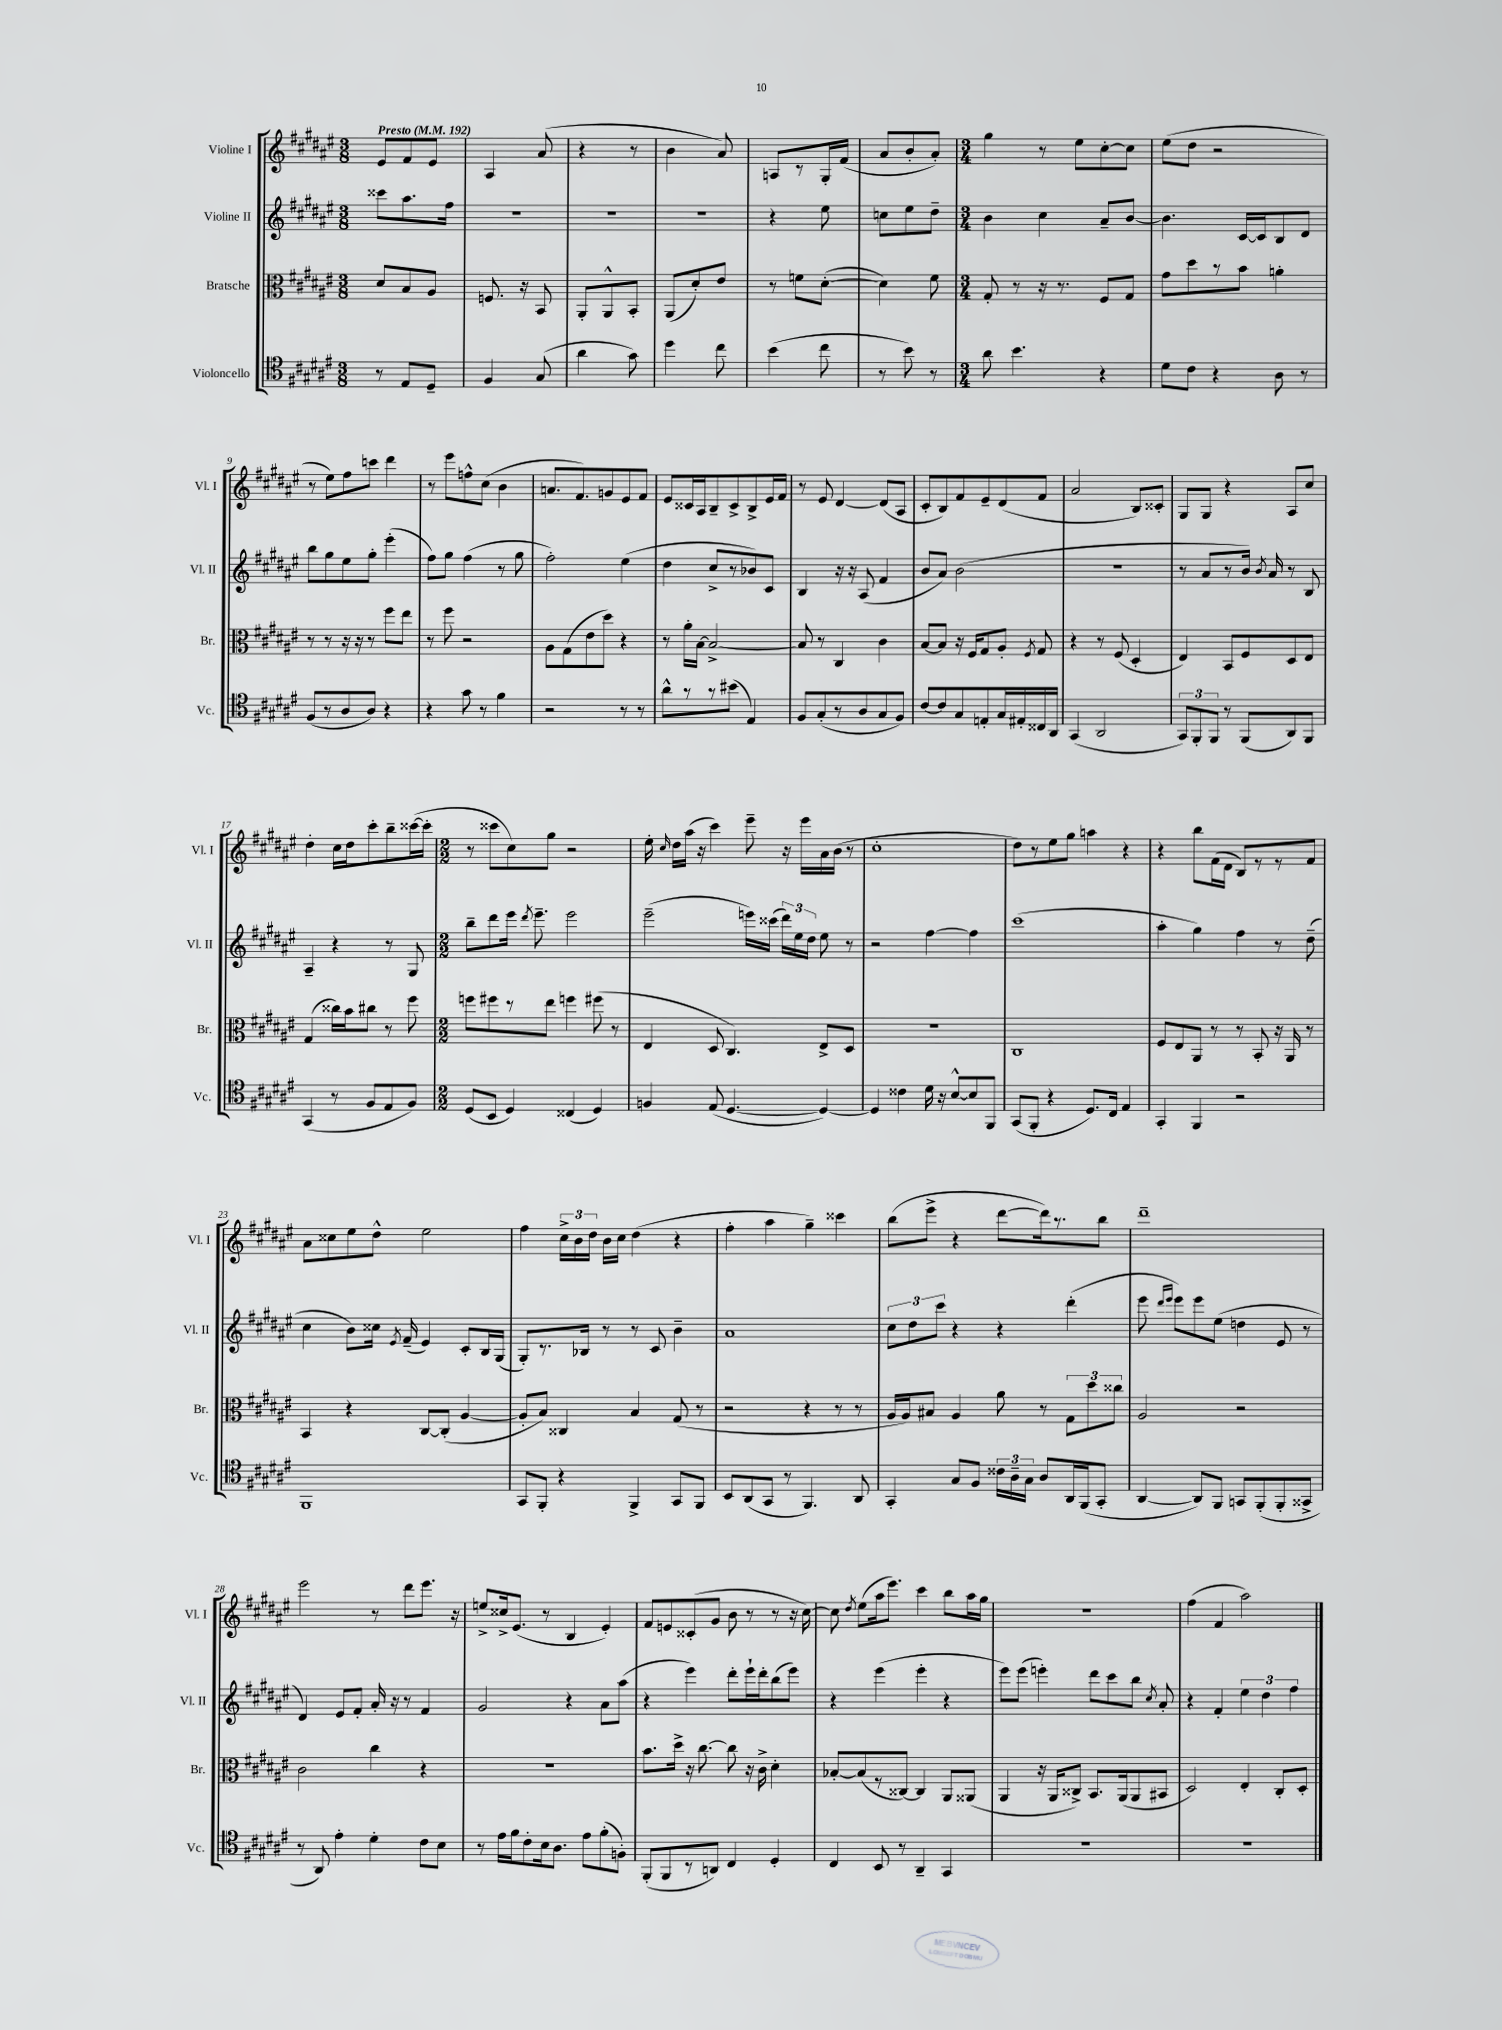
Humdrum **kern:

**kern	**kern	**kern	**kern
*staff4	*staff3	*staff2	*staff1
*clefC4	*clefC3	*clefG2	*clefG2
*k[f#c#g#d#a#e#]	*k[f#c#g#d#a#e#]	*k[f#c#g#d#a#e#]	*k[f#c#g#d#a#e#]
*M3/8	*M3/8	*M3/8	*M3/8
*MM192	*MM192	*MM192	*MM192
8r	8d#/L	8ccc##\L	8e#/L
8E#/L	8B/	8.aa#\	8f#/
8D#~/J	8A#/J	.	8e#/J
.	.	16ff#\Jk	.
=	=	=	=
4F#/	8.F/	4.r	4A#/
.	16r	.	.
(8G#/	8BB/	.	(8a#/
=	=	=	=
4a#\	8AA#'/L	4.r	4r
.	8AA#^^/	.	.
8g#\)	8BB'/J	.	8r
=	=	=	=
4dd#\	(8AA#/L	4.r	4b\
.	8d#'/)	.	.
8cc#\	8e#/J	.	8a#/)
=	=	=	=
(4b\	8r	4r	8A/L
.	8f\L	.	8r
8cc#\	([8d#'\J	8ee#\	16G#'/L
.	.	.	(16f#/JJ
=	=	=	=
8r	4d#\])	8cc\L	8a#/L
8b\)	.	8ee#\	8b'/
8r	8f#\	8dd#~\J	8a#'/J)
=	=	=	=
*M3/4	*M3/4	*M3/4	*M3/4
8a#\	8G#'/	4b\	4gg#\
4.b\	8r	.	.
.	16r	4cc#\	8r
.	8.r	.	.
.	.	.	8ee#\L
4r	8F#/L	8a#~/L	[8cc#'\
.	8G#/J	[8b/J	8cc#\]J
=	=	=	=
8d#\L	8g#\L	4.b\]	(8ee#\L
8c#\J	8dd#\	.	8dd#\J
4r	8r	.	2r
.	8b\J	[16c#/LL	.
.	.	16c#/]J	.
8A#\	4a'\	8B/	.
8r	.	8d#/J	.
=	=	=	=
(8F#/L	8r	8bb\L	8r
8r	8r	8gg#\	8ee#\L)
8A#/	16r	8ee#\	8ff#\
.	16r	.	.
8A#/J)	8r	8gg#'\J	8ccc\J
4r	8ff#\L	(4eee#'\	4ddd#\
.	8ee#\J	.	.
=	=	=	=
4r	8r	8ff#\L)	8r
.	8ff#\	8gg#\J	8eee#\L
8g#\	2r	(4ff#\	8ff^^\
8r	.	.	(8cc#\J
4f#\	.	8r	4b\
.	.	8gg#\	.
=	=	=	=
2r	8A#\L	2ff#'\)	8.a/L
.	(8G#\	.	.
.	.	.	8.f#/)
.	8e#\	.	.
.	8dd#\J)	.	8g/
8r	4r	(4ee#\	8e#/
8r	.	.	8f#/J
=	=	=	=
8a#^^\L	8r	4dd#\	8e#/L
8r	16a#'\LL	.	16c##/L
.	[16B\JJ	.	16A#/J
8r	2B^/_	8cc#^/L	8B~/
(8b#\J	.	8r	8c##^/
4E#/)	.	8b-/)	8B^/
.	.	8c#/J	16e#/L
.	.	.	16f#/JJ
=	=	=	=
8F#/L	8B/]	4B/	8r
(8G#'/	8r	.	8e#/
8r	4C#/	16r	[4d#/
.	.	16r	.
8A#/	.	(8A#/	.
8G#/	4c#\	4f#/	(8d#/]L
8F#/J)	.	.	8A#/J
=	=	=	=
[8c#/L	[8B/L	8b/L	8c#'/L
8c#/]	8B/]J	8a#/J)	8B/)
8G#/	16r	(2b\	8f#/
.	16F#/LK	.	.
8E'/	8G#/	.	8e#~/
16G#/L	8A#'/J	.	(8d#/
16E#'/	.	.	.
.	8qF#/	.	.
16C##/	8G#/	.	8f#/J
16AA#/JJ	.	.	.
=	=	=	=
(4GG#/	4r	2.r	2a#/
2AA#/	8r	.	.
.	(8F#/	.	.
.	4D#'/	.	8B/L)
.	.	.	8c##'/J
=	=	=	=
12GG#/L)	4E#/)	8r	8G#/L
12FF#'/	.	.	.
.	.	8a#/L	8G#/J
12FF#/J	.	.	.
8r	8BB/L	8r	4r
(8FF#/L	8F#/	16b/Jk)	.
.	.	8qb/	.
.	.	16a#/	.
8AA#/)	8D#/	8r	8A#/L
8FF#/J	8E#/J	8B/	8cc#/J
=	=	=	=
(4GG#/	(4G#/	4A#~/	4dd#'\
8r	16cc##\LL)	4r	16cc#\LL
.	16b\J	.	16dd#\J
8F#/L	8cc#\J	.	8ccc#'\
8E#/	8r	8r	8bb~\
8F#/J)	8ff#\	8G#/	([16ccc##\L
.	.	.	16ccc##'\]JJ
=	=	=	=
*M2/2	*M2/2	*M2/2	*M2/2
(8D#/L	8ff\L	8bb~\L	8r
8BB/J	8ff#\	8ddd#\	8ccc##\L
4D#/)	8r	16eee#\Jk	8cc#\)
.	.	8qddd#/	.
.	.	8.eee#~\	.
.	8ee#\J	.	8gg#\J
(4C##/	4ff\	2eee#\	2r
4D#/)	(8ff#\	.	.
.	8r	.	.
=	=	=	=
4F/	4E#/	(2eee#~\	16ee#'\
.	.	.	16qqcc#/
.	.	.	16dd#\LL
.	.	.	(16aa#\JJ
.	.	.	16r
(8E#/	8D#/	.	4ccc#\)
[4.D#/	4.C#/)	.	.
.	.	16eee\LL)	8eee#~\
.	.	(16ccc##\JJ	.
.	.	24ddd#\LL)	16r
.	.	24ee#\	.
.	.	.	16eee#\LL
.	.	24dd#\JJ	.
4D#/_)	8E#^/L	8ee#\	16a#\
.	.	.	(16b\JJ
.	8D#/J	8r	8r
=	=	=	=
4D#/]	1r	2r	1cc#'
4c##\	.	.	.
16d#\	.	[4ff#\	.
16r	.	.	.
[8B^^/L	.	.	.
8B/]	.	4ff#\]	.
8FF#/J	.	.	.
=	=	=	=
(8GG#/L	1C#	(1ccc#	8dd#\L)
8FF#'/J	.	.	8r
4r	.	.	8ee#\
.	.	.	8gg#\J
8.D#/L)	.	.	4aa\
16C#/Jk	.	.	.
4E#/	.	.	4r
=	=	=	=
4GG#'/	8F#/L	4aa#'\	4r
.	8E#/	.	.
4FF#/	8AA#/J	4gg#\)	8bb\L
.	8r	.	(16f#\L
.	.	.	16d#\JJ
2r	8r	4ff#\	8B/L)
.	8BB'/	.	8r
.	16r	8r	8r
.	16AA#/	.	.
.	8r	(8dd#~\	8f#/J
=	=	=	=
1FF#	4BB/	4cc#\	8a#\L
.	.	.	8cc##\
.	4r	8b\L)	8ee#\
.	.	16cc##\Jk	8dd#^^\J
.	.	8qe#/	.
.	.	(16f#~/	.
.	[8C#/L	4e#/)	2ee#\
.	(8C#'/]J	.	.
.	[4A#/	8c#'/L	.
.	.	16B/L	.
.	.	(16G#/JJ	.
=	=	=	=
8GG#/L	8A#'/]L	8G#'/L)	4ff#\
8FF#'/J	8B/J)	8.r	.
4r	4C##/	.	24cc#^\LL
.	.	.	24b\
.	.	16B-/Jk	.
.	.	.	24dd#\JJ
.	.	8r	16b\LL
.	.	.	16cc#\JJ
4FF#^/	4B/	8r	(4dd#\
.	.	8c#/	.
8GG#/L	(8G#/	4b~\	4r
8FF#/J	8r	.	.
=	=	=	=
8BB/L	2r	1a#	4ff#'\
(8AA#/	.	.	.
8GG#/J	.	.	4aa#\
8r	.	.	.
4.FF#/)	4r	.	4gg#~\)
.	8r	.	4ccc##\
8AA#/	8r	.	.
=	=	=	=
4GG#'/	16A#/LL	12cc#\L	(8bb\L
.	16A#/J)	.	.
.	.	12dd#\	.
.	8B#/J	.	8eee#^\J
.	.	12ccc#\J	.
8G#/L	4A#/	4r	4r
8F#/J	.	.	.
24c##\LL	8a#\	4r	[8ddd#\L
24A#~\	.	.	.
24G#\JJ	.	.	.
8A#/L	8r	.	16ddd#\]k)
.	.	.	8.r
16AA#/L	12G#\L	(4ddd#'\	.
(16FF#/J	.	.	.
.	12dd#\	.	.
8GG#'/J	.	.	8bb\J
.	12cc##\J	.	.
=	=	=	=
[4AA#/	2A#/	8eee#\	1ddd#~
.	.	16qqddd#/LL	.
.	.	16qqeee#/JJ	.
.	.	8eee#\L)	.
8AA#/]L)	.	8eee#\	.
8FF#/J	.	(8ee#\J	.
8GG/L	2r	4dd\	.
(8FF#'/	.	.	.
8FF#'/	.	8e#/	.
8GG##^/J	.	8r	.
=	=	=	=
8r	2c#\	4d#/)	2eee#\
8AA#/)	.	.	.
4e#'\	.	8e#/L	.
.	.	8f#'/J	.
4d#'\	4cc#\	16a#'/	8r
.	.	16r	.
.	.	8r	8ddd#\L
8c#\L	4r	4f#/	8.eee#\J
8B\J	.	.	.
.	.	.	16r
=	=	=	=
8r	1r	2g#/	8ee^/L
16e#\LL	.	.	16cc##^/k
16f#\J	.	.	(8.e#/J
8c#'\	.	.	.
16B\k	.	.	8r
8.A#\J	.	.	.
.	.	4r	4B/
8e#\L	.	.	.
(8f#'\	.	8a#\L	4e#'/)
8F'\J)	.	(8aa#\J	.
=	=	=	=
(8FF#'/L	8.b\L	4r	8f#/L
8FF#/	.	.	8e/
.	16dd#^\Jk	.	.
8r	16r	4eee#\)	(8c##'/
.	[8.cc#\	.	.
8AA/J)	.	.	8g#/J
4C#/	8cc#\]	8ddd#'\L	8b\
.	16r	16eee#`\L	8r
.	16c#^\	16ddd#'\J	.
4D#'/	4d#'\	(8bb\	8r
.	.	8eee#\J)	16r
.	.	.	[16cc#\)
=	=	=	=
4C#/	[8B-'/L	4r	8cc#\]
.	.	.	8qdd#/
.	(8B-/]	.	(8ee#\L
8BB/	8r	(4eee#\	16aa#\k
.	.	.	8.eee#\J)
8r	[8C##/J)	.	.
4AA#~/	4C##/]	4eee#'\	4ccc#\
4GG#/	8AA#/L	4r	8bb\L
.	(8AA##/J	.	16aa#\L
.	.	.	16gg#\JJ
=	=	=	=
1r	4AA#/	8eee#\L)	1r
.	.	(8eee#\J	.
.	16r	4eee'\)	.
.	16AA#/LK	.	.
.	8C##^/J)	.	.
.	8.BB/L	8ddd#\L	.
.	.	8ccc#\	.
.	(16AA#/k	.	.
.	8AA#/	8bb\J	.
.	.	8qcc#/	.
.	8BB#/J	8a#'/	.
=	=	=	=
1r	2D#/)	4r	(4ff#\
.	.	4f#'/	4f#/
.	4E#'/	6ee#\	2aa#\)
.	.	6dd#\	.
.	8C#'/L	.	.
.	.	6ff#\	.
.	8D#'/J	.	.
==	==	==	==
*-	*-	*-	*-
